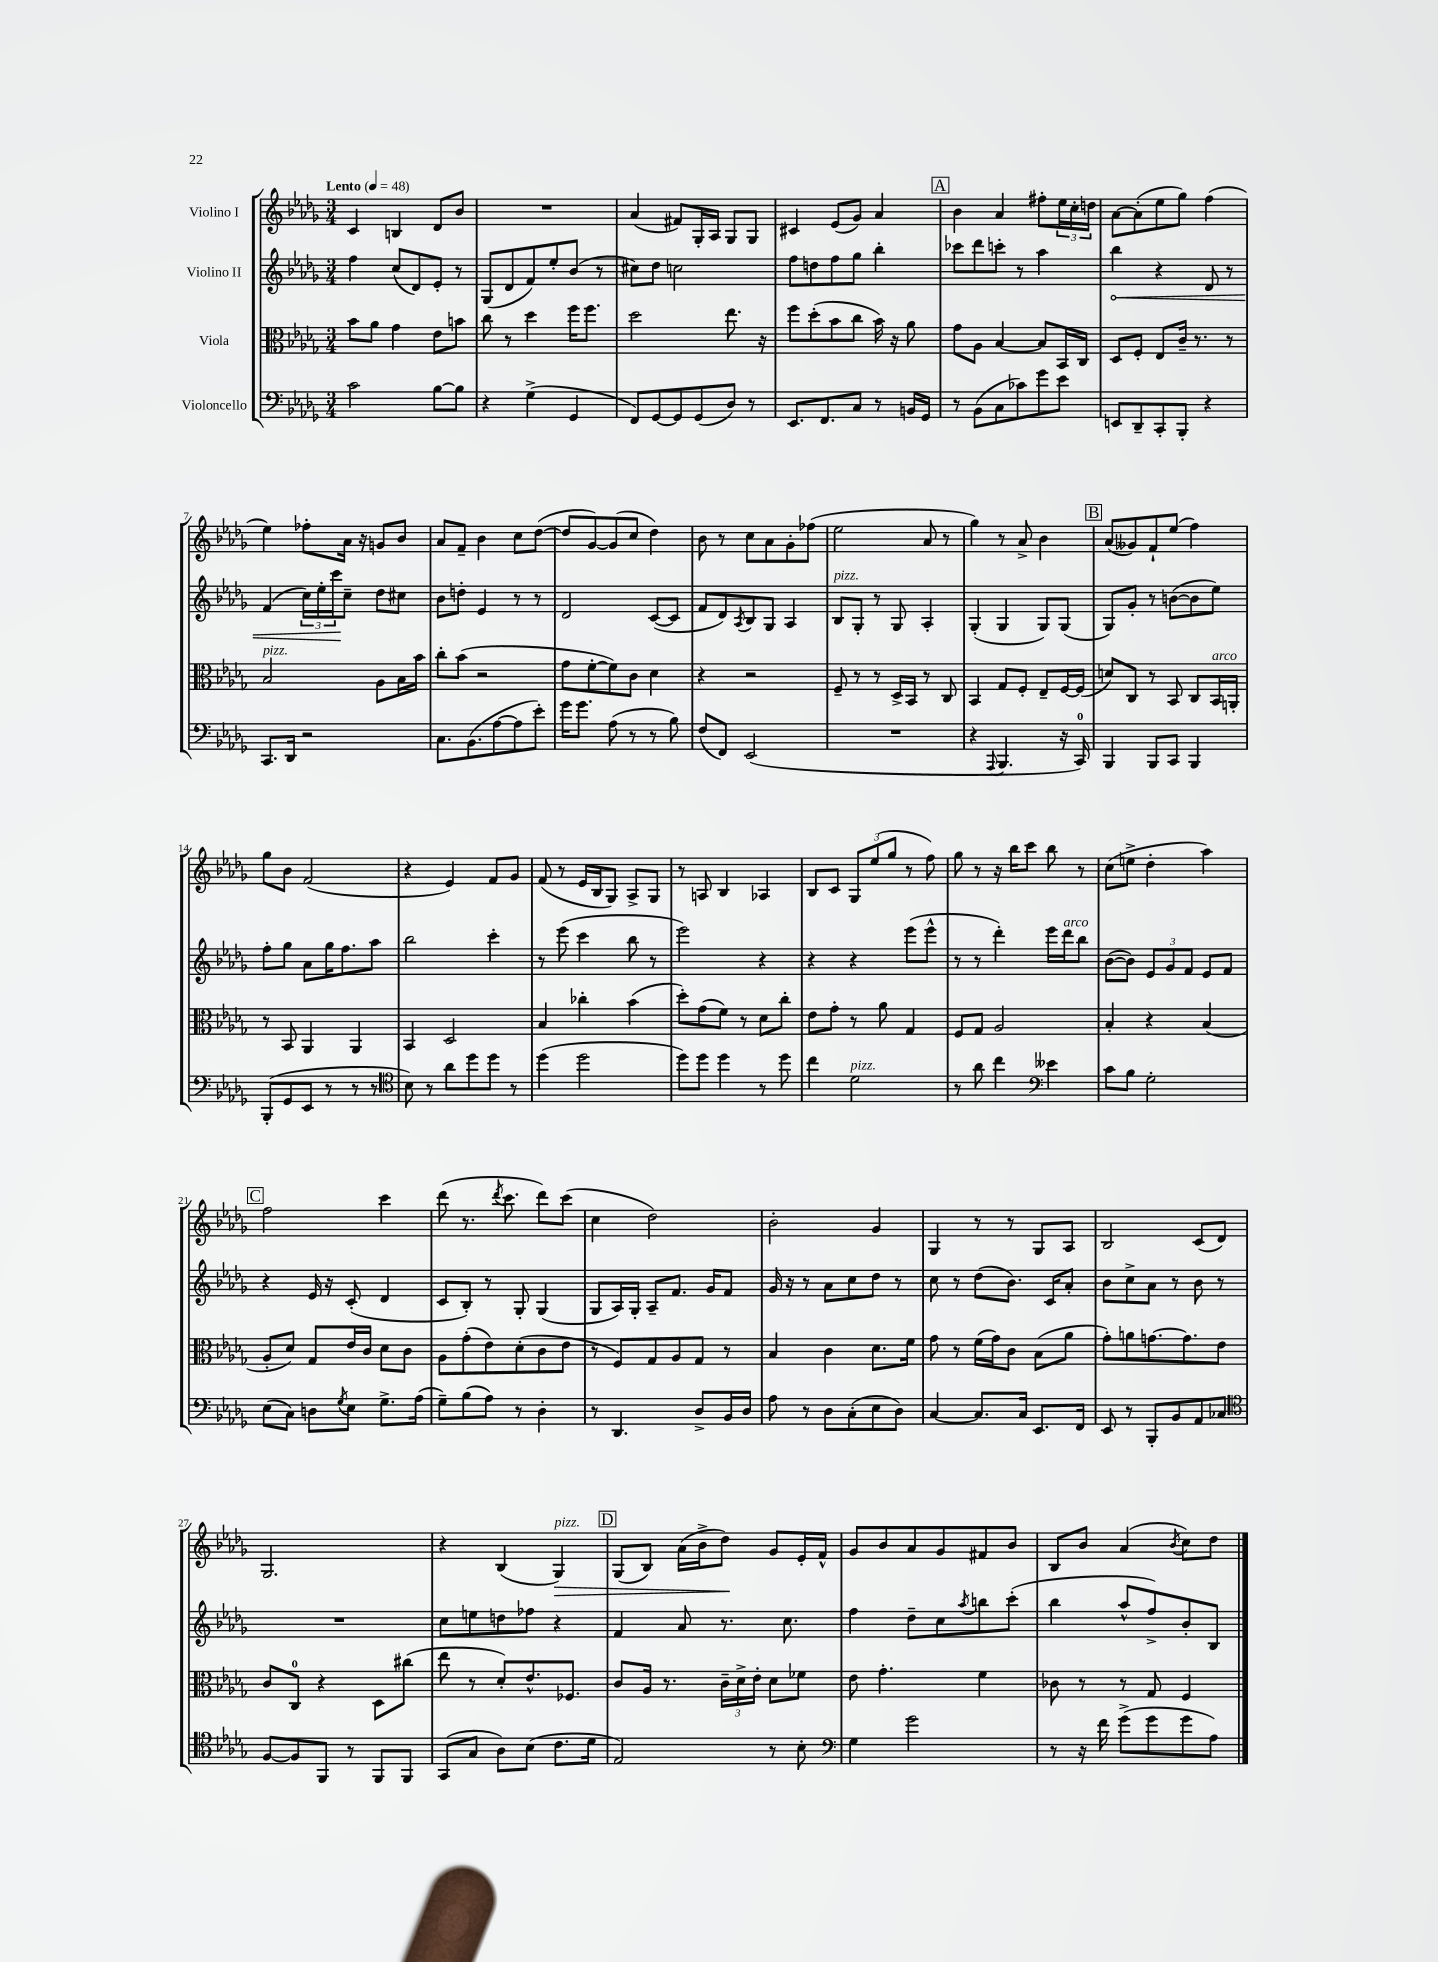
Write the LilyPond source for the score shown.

<<
\new StaffGroup <<
\new Staff = "s0" \with { instrumentName = "Violino I" } {
    \clef treble \key des \major \numericTimeSignature \time 3/4 \tempo "Lento" 4 = 48
    c'4 b4 des'8 bes'8 |
    R2. |
    aes'4( fis'8) ges16-. aes16 ges8 ges8 |
    cis'4 ees'8( ges'8) aes'4 |
    \mark \markup { \box "A" } bes'4 aes'4 fis''8-. \tuplet 3/2 { ees''16 c''16-. d''16 } |
    aes'8~ aes'8-.( ees''8 ges''8) f''4( |
    ees''4) fes''8-. aes'16 r16 g'8 bes'8 |
    aes'8 f'8-- bes'4 c''8 des''8~( |
    des''8 ges'8~) ges'8( c''8 des''4) |
    bes'8 r8 c''8 aes'8 ges'8-. fes''8( |
    ees''2 aes'8 r8 |
    ges''4) r8 aes'8-> bes'4 |
    \mark \markup { \box "B" } aes'8( geses'8) f'8-! ees''8( f''4) |
    ges''8 bes'8 f'2( |
    r4 ees'4) f'8 ges'8 |
    f'8( r8 ees'16 bes16 ges8) aes8-> ges8 |
    r8 a8 bes4 aes4 |
    bes8 c'8 \tuplet 3/2 { ges8 ees''8( ges''8 } r8 f''8) |
    ges''8 r8 r16 bes''16 c'''8 bes''8 r8 |
    c''8( e''8-> des''4-. aes''4) |
    \mark \markup { \box "C" } f''2 c'''4 |
    des'''8( r8. \acciaccatura { des'''8 } c'''8. des'''8) c'''8( |
    c''4 des''2) |
    bes'2-. ges'4 |
    ges4 r8 r8 ges8 aes8 |
    bes2 c'8( des'8) |
    ges2. |
    r4 bes4( ges4\>^\markup { \italic "pizz." }) |
    \mark \markup { \box "D" } ges8( bes8) aes'16( bes'16-> des''8\!) ges'8 ees'16-. f'16-^ |
    ges'8 bes'8 aes'8 ges'8 fis'8 bes'8 |
    bes8 bes'8 aes'4( \acciaccatura { bes'8 } c''8) des''8 \bar "|." |
}
\new Staff = "s1" \with { instrumentName = "Violino II" } {
    \clef treble \key des \major \numericTimeSignature \time 3/4
    f''4 c''8( des'8) ees'8-. r8 |
    ges8( des'8 f'8) ees''8-. bes'8( r8 |
    cis''8) des''8 c''2 |
    f''8 d''8 f''8 ges''8 bes''4-. |
    \mark \markup { \box "A" } ces'''8 des'''8 c'''8-. r8 aes''4 |
    \once \override Hairpin.circled-tip = ##t bes''4\< r4 des'8 r8 |
    f'4( \tuplet 3/2 { c''16) ees''16-. c'''16\! } c''8-- des''8 cis''8 |
    bes'8 d''8-. ees'4 r8 r8 |
    des'2 c'8~( c'8 |
    f'8 des'8) \acciaccatura { aes8 } bes8 ges8 aes4 |
    bes8^\markup { \italic "pizz." } ges8-. r8 ges8 aes4-. |
    ges4-.( ges4 ges8) ges8( |
    \mark \markup { \box "B" } ges8) ges'8-. r8 b'8~( b'8 ees''8) |
    f''8-. ges''8 aes'8 ges''16 f''8. aes''8 |
    bes''2 c'''4-. |
    r8 ees'''8( c'''4 bes''8 r8 |
    ees'''2) r4 |
    r4 r4 ees'''8( ees'''8-^ |
    r8 r8 des'''4-.) ees'''16 des'''16^\markup { \italic "arco" } bes''8 |
    bes'8~( bes'8) \tuplet 3/2 { ees'8 ges'8 f'8 } ees'8 f'8 |
    \mark \markup { \box "C" } r4 ees'16 r16 c'8-.( des'4 |
    c'8 bes8-.) r8 ges8-. ges4( |
    ges8 aes16) ges16-. aes8-- f'8. ges'16 f'8 |
    ges'16 r16 r8 aes'8 c''8 des''8 r8 |
    c''8 r8 des''8( bes'8.) c'16 aes'8-. |
    bes'8 c''8-> aes'8 r8 bes'8 r8 |
    R2. |
    c''8 e''8 d''8 fes''8 r4 |
    \mark \markup { \box "D" } f'4 aes'8 r8. c''8. |
    f''4 des''8-- c''8 \acciaccatura { aes''8 } b''8 c'''8-.( |
    bes''4 aes''8-^ f''8->) bes'8-. bes8 \bar "|." |
}
\new Staff = "s2" \with { instrumentName = "Viola" } {
    \clef alto \key des \major \numericTimeSignature \time 3/4
    bes'8 aes'8 ges'4 ees'8 b'8 |
    c''8 r8 des''4 f''16 f''8. |
    des''2 ees''8. r16 |
    f''8 des''8-.( bes'8 c''8 bes'16) r16 aes'8 |
    \mark \markup { \box "A" } ges'8 aes8 bes4~ bes8 bes,16 c16 |
    des8 f8-. ees8 c'16-- r8. r8 |
    bes2^\markup { \italic "pizz." } aes8 bes16 bes'16 |
    c''8-. bes'8( r2 |
    ges'8 f'8~-. f'8) c'8 des'4 |
    r4 r2 |
    f8-- r8 r8 des16-> bes,16 r8 c8 |
    bes,4 ges8 f8-. ees8-- f16~ f16( |
    \mark \markup { \box "B" } d'8) c8 r8 bes,8 c8 bes,16^\markup { \italic "arco" } a,16-. |
    r8 bes,8 aes,4 aes,4 |
    bes,4 des2 |
    bes4 ces''4-. bes'4( |
    des''8-.) ges'8( f'8) r8 des'8 c''8-. |
    ees'8 ges'8-. r8 aes'8 ges4 |
    f8 ges8 aes2 |
    bes4-. r4 bes4( |
    \mark \markup { \box "C" } aes8-. des'8) ges8 ees'16 c'16 des'8 c'8 |
    aes8 ges'8-.( ees'8) des'8-.( c'8 ees'8 |
    r8 f8) ges8 aes8 ges8 r8 |
    bes4 c'4 des'8. f'16 |
    ges'8 r8 f'16( ges'16) c'8 bes8( aes'8 |
    ges'8-.) a'8 g'8.~ g'8. ees'8 |
    c'8 c8-0 r4 des8 cis''8( |
    ees''8 r8 des'8-.) ees'8.-^ fes8. |
    \mark \markup { \box "D" } c'8 aes16 r8. \tuplet 3/2 { c'16-- des'16-> ees'16-. } des'8 fes'8 |
    ees'8 ges'4.-. f'4 |
    ces'8 r8 r8 ges8 f4 \bar "|." |
}
\new Staff = "s3" \with { instrumentName = "Violoncello" } {
    \clef bass \key des \major \numericTimeSignature \time 3/4
    c'2 bes8~ bes8 |
    r4 ges4->( ges,4 |
    f,8) ges,8~ ges,8 ges,8( des8) r8 |
    ees,8. f,8. c8 r8 b,16 ges,16 |
    \mark \markup { \box "A" } r8 bes,8( c8 ces'8) ges'8 ees'8 |
    e,8 des,8-- c,8-. bes,,8-. r4 |
    c,8. des,16 r2 |
    c8. bes,8.( aes8~ aes8 ees'8-.) |
    ges'16 ges'8. aes8( r8 r8 bes8) |
    f8( f,8) ees,2( |
    R2. |
    r4 \appoggiatura { aes,,8 } bes,,4. r16 c,16-0) |
    \mark \markup { \box "B" } bes,,4 bes,,8 c,8 bes,,4 |
    bes,,8-.( ges,8 ees,8 r8 r8 r8 |
    \clef tenor bes8) r8 aes'8 des''8 des''8 r8 |
    des''4( des''2 |
    des''8) des''8 des''4 r8 des''8 |
    c''4 des'2^\markup { \italic "pizz." } |
    r8 aes'8 c''4 \clef bass eeses'4 |
    c'8 bes8 ges2-. |
    \mark \markup { \box "C" } ees8( c8) d8 \acciaccatura { ges8 } ees8 ges8.-> aes16( |
    ges8--) bes8( aes8) r8 des4-. |
    r8 des,4. des8-> bes,16 des16 |
    aes8 r8 des8 c8-.( ees8 des8) |
    c4~ c8. c16 ees,8. f,16 |
    ees,8 r8 bes,,8-. bes,8 aes,8 ces8 |
    \clef tenor f8~ f8 f,8 r8 f,8 f,8 |
    ges,8( ges8 aes8) bes8( c'8. des'16 |
    \mark \markup { \box "D" } ees2) r8 bes8-. |
    \clef bass ges4 ges'2 |
    r8 r16 f'16 ges'8->( ges'8 ges'8 aes8) \bar "|." |
}
>>
>>
